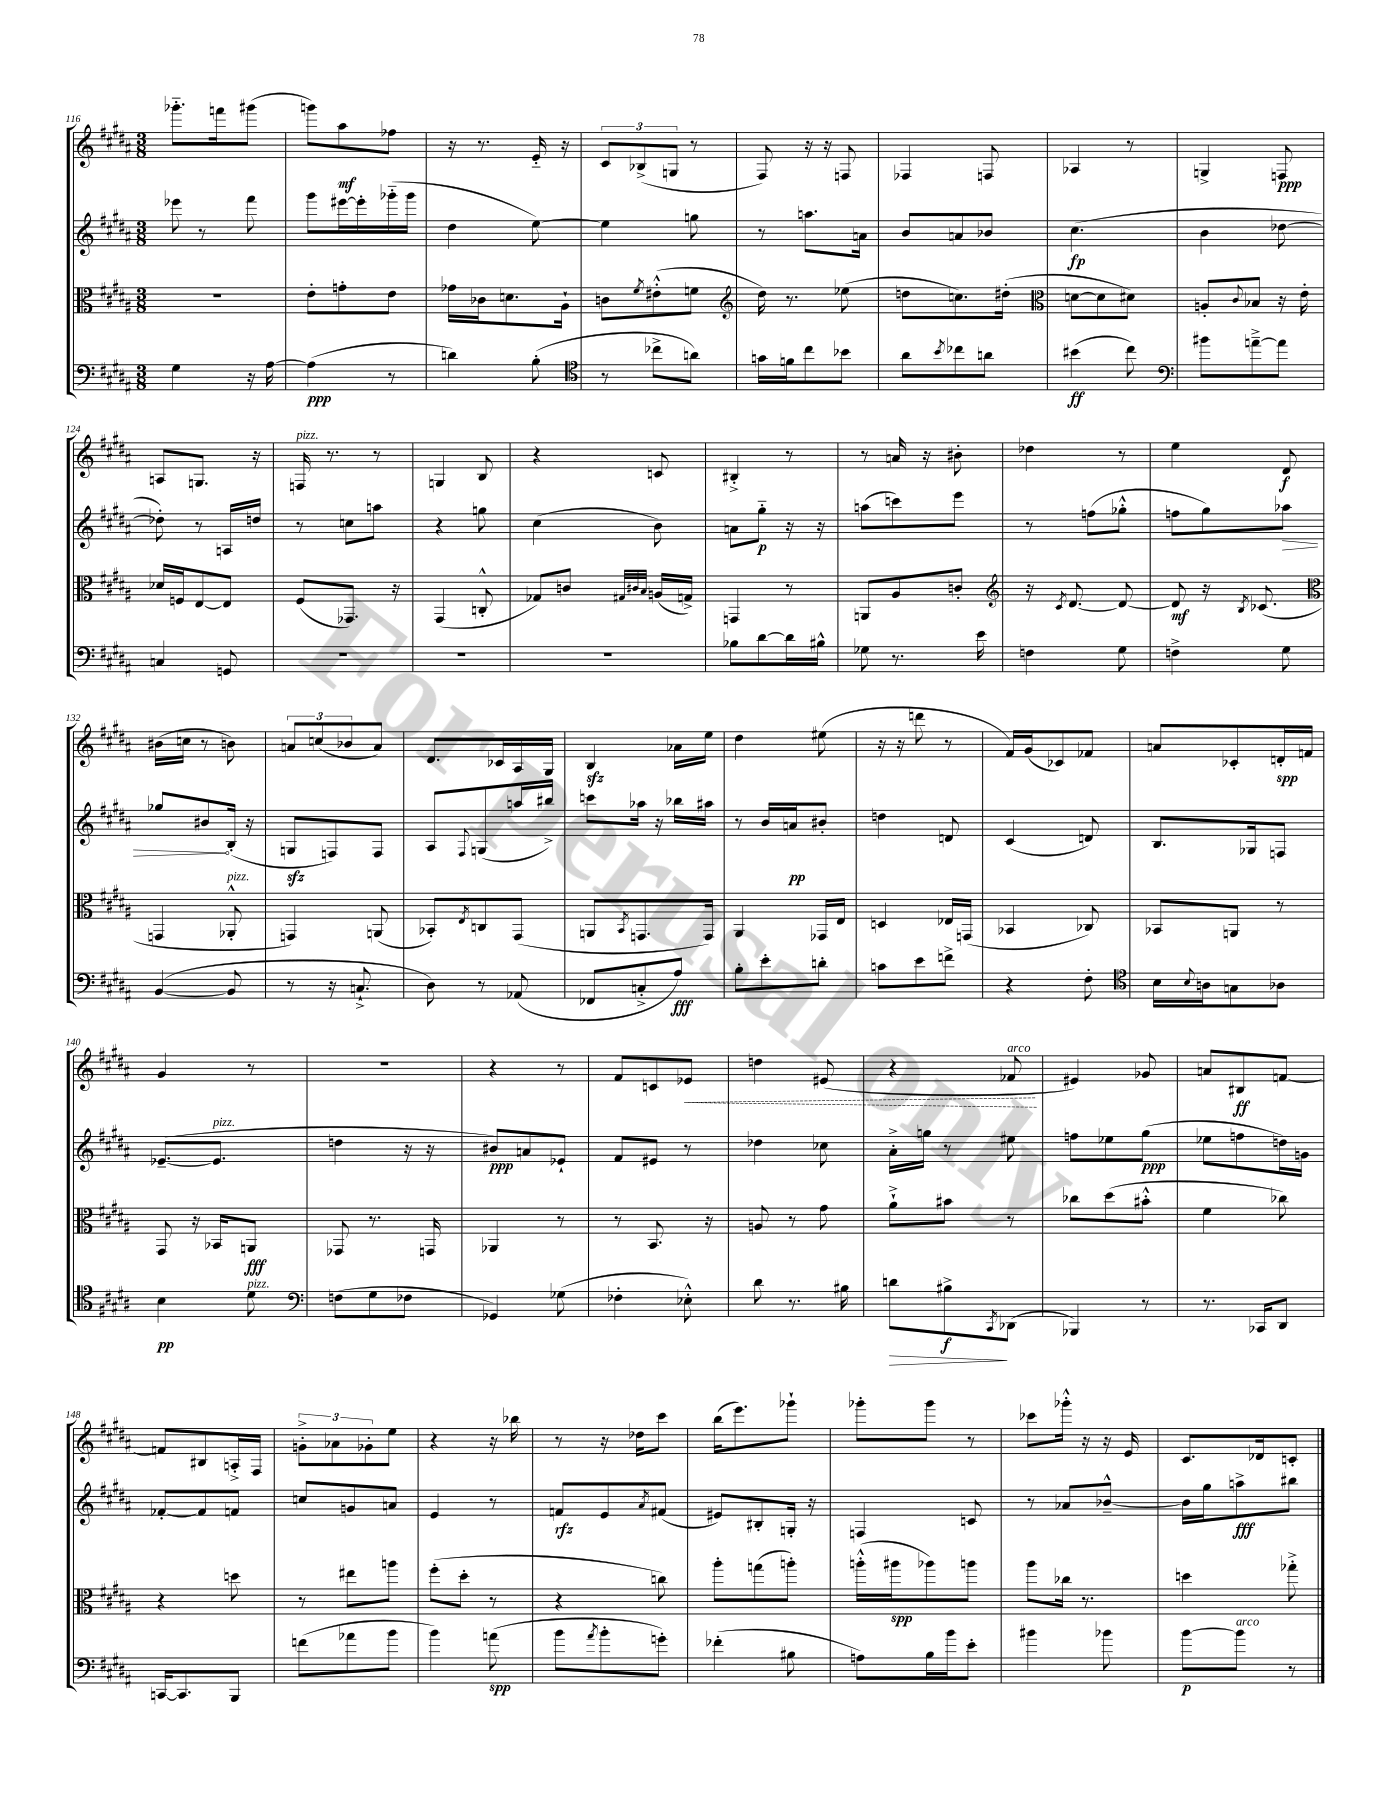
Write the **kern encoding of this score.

**kern	**kern	**kern	**kern
*staff4	*staff3	*staff2	*staff1
*clefF4	*clefC3	*clefG2	*clefG2
*k[f#c#g#d#a#]	*k[f#c#g#d#a#]	*k[f#c#g#d#a#]	*k[f#c#g#d#a#]
*M3/8	*M3/8	*M3/8	*M3/8
4G#	4.r	8eee-	8.ggg-'~
.	.	8r	.
.	.	.	16fff
16r	.	8fff#	(8ggg#
[16A#	.	.	.
=	=	=	=
(4A#]	8e'	8ggg#	8ggg)
.	8g'	[16eee#	8aa#
.	.	16eee#']	.
8r	8e	(16ggg-'~	8ff-
.	.	16ggg-	.
=	=	=	=
4d)	16g-	4dd#	16r
.	16c-	.	8.r
.	8.d	.	.
(8B'	.	[8ee)	16e'~
.	16A#`	.	16r
=	=	=	=
*clefC4	*	*	*
8r	8c	4ee]	12c#
.	.	.	(12B-^
.	8qf#	.	.
8cc-^	(8e#'^^	.	.
.	.	.	12G
8a)	8f	8gg	8r
=	=	=	=
*	*clefG2	*	*
16g	16dd#)	8r	8F#)
16f	8.r	.	.
8cc#	.	8.aa	16r
.	.	.	16r
8b-	(8ee-	.	8F
.	.	16a	.
=	=	=	=
8a#	8dd	8b	4F-
8qb	.	.	.
8cc-	8.cc)	8a	.
8a	.	8b-	8F
.	(16dd#'	.	.
=	=	=	=
*	*clefC3	*	*
(4b#	[8d	(4.cc#	4A-
.	8d]	.	.
8cc#)	8d#)	.	8r
=	=	=	=
*clefF4	*	*	*
8b#	8A'	4b	4G^
.	8qqc#	.	.
[8a~^	8B-	.	.
8a]	16r	[8dd-	8F
.	16e'	.	.
=	=	=	=
4C	16d-	8dd-'])	8A
.	16F	.	.
.	[8E	8r	8.G
8GG	8E]	16A	.
.	.	16dd	16r
=	=	=	=
4.r	(8F#	8r	16F
.	.	.	8.r
.	8.GG-)	8cc	.
.	.	8aa	8r
.	16r	.	.
=	=	=	=
4.r	(4GG#	4r	4G
.	8C'^^	8gg	8B
=	=	=	=
4.r	8G-)	(4cc#	4r
.	8c	.	.
.	32qqG#	.	.
.	32qqc#	.	.
.	32qqB	.	.
.	(16A	8b)	8c
.	16G^)	.	.
=	=	=	=
8B-	4GG	8a	4B#'^
[8d#	.	8gg#'~	.
16d#]	8r	16r	8r
16B#^^	.	16r	.
=	=	=	=
8G-	8AA	(8aa	8r
8.r	8A#	8ccc)	16a
.	.	.	16r
.	8c'	8eee	8b#'
16e	.	.	.
=	=	=	=
*	*clefG2	*	*
4F	16r	8r	4dd-
.	8qc#	.	.
.	[8.d#	.	.
.	.	(8ff	.
8G#	8d#_	8gg-'^^	8r
=	=	=	=
4F^	8d#]	8ff	4ee
.	16r	8gg#)	.
.	8qB	.	.
.	(8.c-	.	.
8G#	.	8aa-	8d#
=	=	=	=
*	*clefC3	*	*
([4BB	4GG	8gg-	(16b#
.	.	.	16cc
.	.	8b#	8r
8BB]	8AA-'^^	(16B'	8b)
.	.	16r	.
=	=	=	=
8r	4GG)	8G	12a
.	.	.	(12cc
16r	.	8F)	.
.	.	.	12b-
8.C`^	.	.	.
.	(8AA	8F	8a)
=	=	=	=
8D#)	8BB-')	8A#	8.d#
.	8qE	8qqF#	.
8r	8C	(8G	.
.	.	.	16c-
(8AA-	(8GG#	16aa	16A#
.	.	16bb#^)	16G#
=	=	=	=
8FF-	8AA	8ccc	4B
.	8qBB	.	.
8C'^	8.GG	16aa-	.
.	.	16r	.
8A#)	.	16bb-	16a-
.	16GG)	16aa#	16ee
=	=	=	=
8B'	4AA#	8r	4dd#
8e'	.	16b	.
.	.	16a	.
8d'	16GG-	8b#'	(8ee#
.	16E	.	.
=	=	=	=
8c	4D	4dd	16r
.	.	.	16r
8e	.	.	8ddd
8f^	16E-	8d	8r
.	(16GG	.	.
=	=	=	=
4r	4BB-	(4c#	16f#)
.	.	.	(16g#
.	.	.	8c-)
8F#'	8C-)	8d)	8f-
=	=	=	=
*clefC4	*	*	*
16B	8BB-	8.B	8a
8qqB	.	.	.
16A	.	.	.
8G	8AA	.	8c-'
.	.	16G-	.
8A-	8r	8F	16d'
.	.	.	16f
=	=	=	=
4B	8GG#	([8.e-~	4g#
.	16r	.	.
.	16BB-	8.e-]	.
8d#	8AA	.	8r
=	=	=	=
*clefF4	*	*	*
(8F	8GG-	4dd	4.r
8G#	8.r	.	.
8F-	.	16r	.
.	16GG	16r	.
=	=	=	=
4GG-)	4AA-	8b#)	4r
.	.	8a	.
(8G-	8r	8e-`	8r
=	=	=	=
4F-'	8r	8f#	8f#
.	8.BB	8e#	8c
8E-'^^)	.	8r	8e-
.	16r	.	.
=	=	=	=
8d#	8A	4dd-	4dd
8.r	8r	.	.
.	8g#	8cc-	(8e#
16B#	.	.	.
=	=	=	=
8d	8a#`^	16a#'^	4r
.	.	16gg	.
8B#^	8b#	8r	.
8qCC#	.	.	.
(8DD-	8r	8ee#	8f-
=	=	=	=
4BBB-)	8cc-	8ff	4e#)
.	(8dd#	8ee-	.
8r	8b#'^^	(8gg#	8g-
=	=	=	=
8.r	4f#	8ee-	8a
.	.	8ff	8B#
16CC-	.	.	.
8DD#	8cc-)	16dd)	[8f
.	.	16g	.
=	=	=	=
[16CC	4r	[8f-'	8f]
8.CC]	.	.	.
.	.	8f-]	8B#
8BBB	8dd	8f	16A'^
.	.	.	16F#
=	=	=	=
(8f	8r	8cc	12g'^
.	.	.	12a-
8a-	8ee#	8g	.
.	.	.	12g-'
8b	8aa	8a	8ee
=	=	=	=
4b)	(8ff#'	4e	4r
.	8dd#'	.	.
(8a	8r	8r	16r
.	.	.	16bb-
=	=	=	=
8b	4r	8f	8r
8qa#	.	.	.
8b'	.	8e	16r
.	.	.	16dd-
.	.	8qa#	.
8g')	8cc)	(8f#	8ccc#
=	=	=	=
(4f-'	8aa#'	8e#)	(16bb
.	.	.	8.eee)
.	(8gg	8B#'	.
8B#	8aa')	16G'	8ggg-`
.	.	16r	.
=	=	=	=
8A)	(16aa'^^	4F	8ggg-'
.	16aa#	.	.
16B	8aa-)	.	8ggg-
16b	.	.	.
8e'	8aa	8c	8r
=	=	=	=
4b#	8aa#	8r	8ccc-
.	16cc-	8a-	16ggg-'^^
.	8.r	.	16r
8b-	.	[8b-~^^	16r
.	.	.	16e
=	=	=	=
[8b	4dd	16b-]	8.c#
.	.	16gg#	.
8b]	.	8aa^	.
.	.	.	16d-
8r	8gg-'^	8bb#	8c'
==	==	==	==
*-	*-	*-	*-
